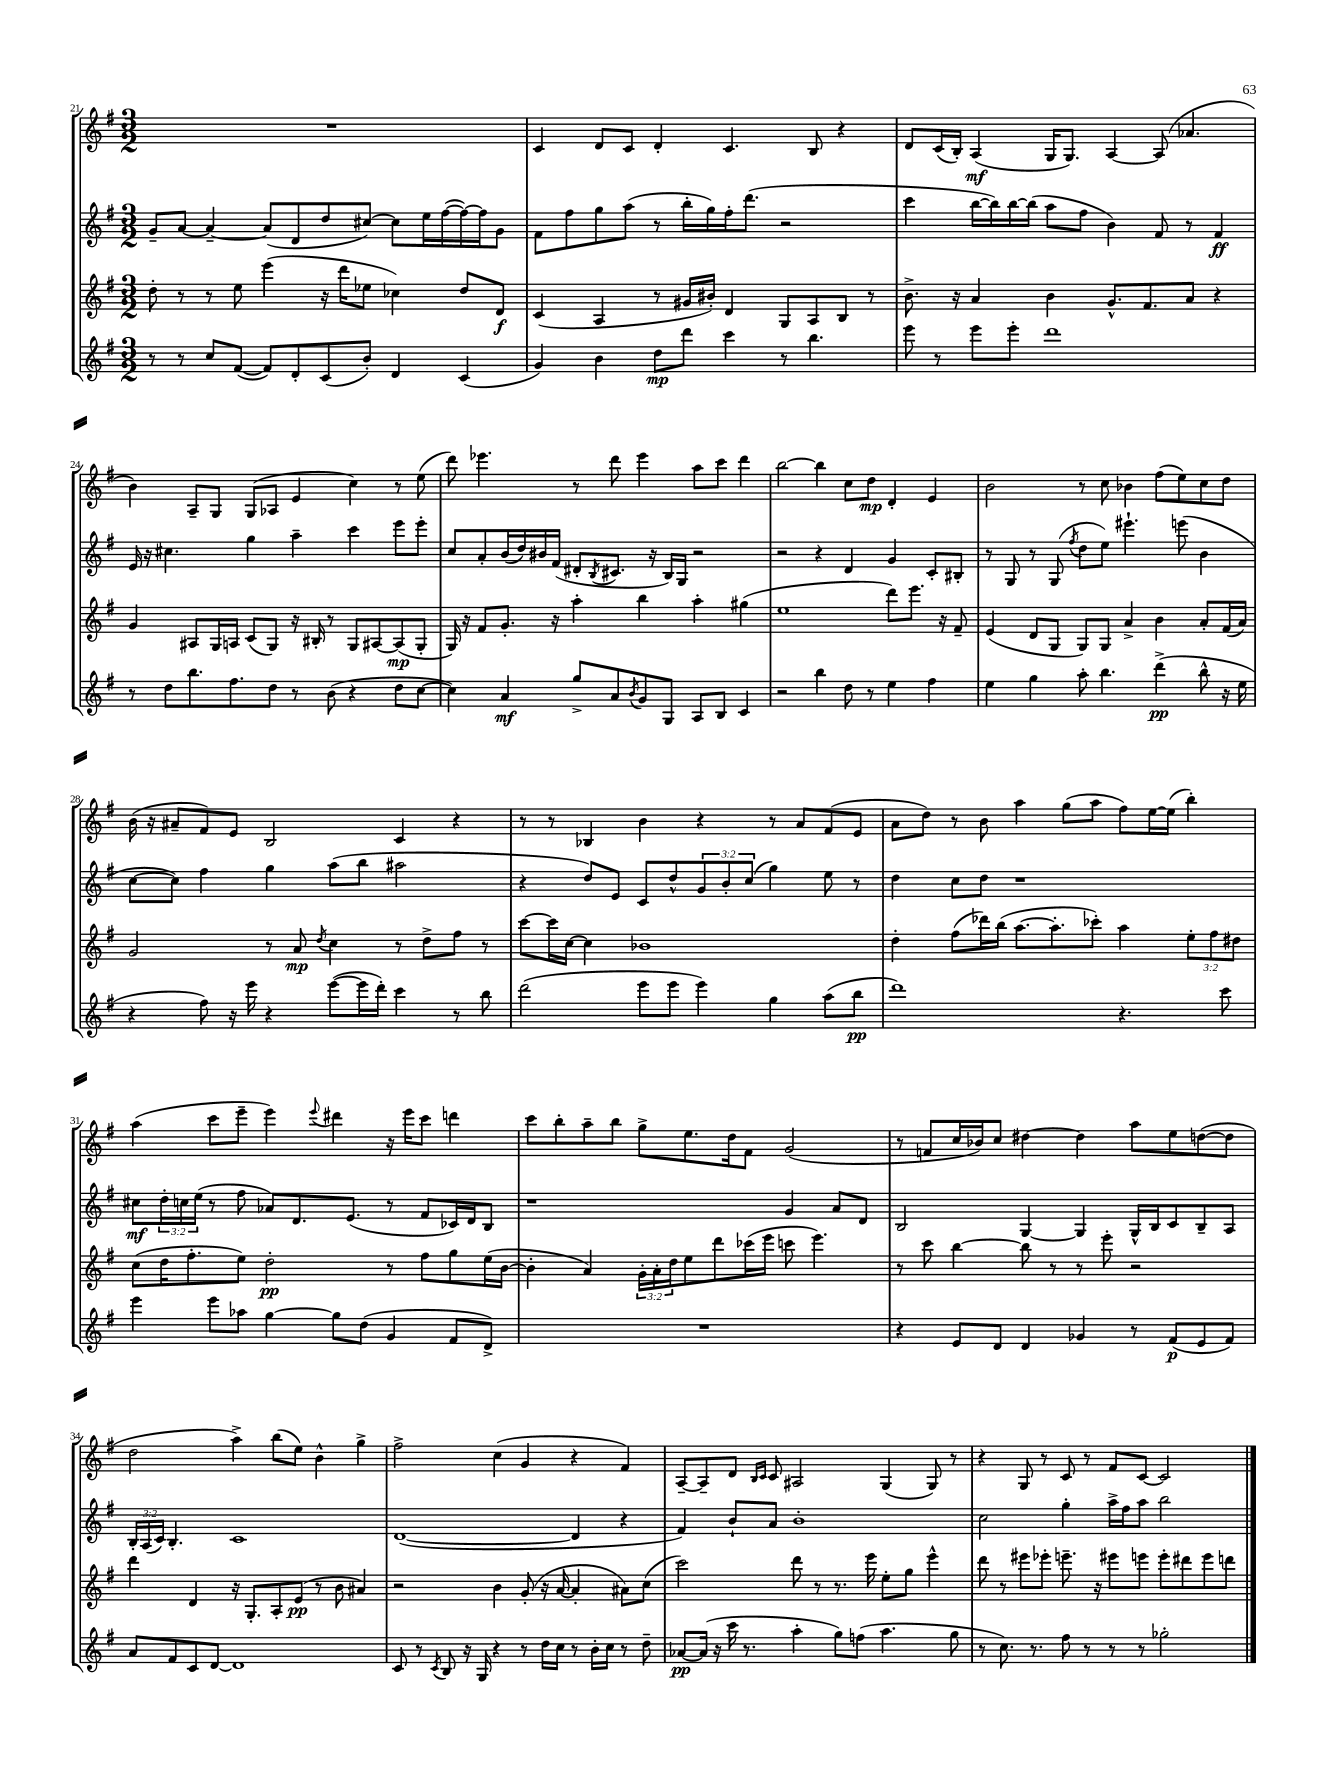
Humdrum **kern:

**kern	**kern	**kern	**kern
*staff4	*staff3	*staff2	*staff1
*clefG2	*clefG2	*clefG2	*clefG2
*k[f#]	*k[f#]	*k[f#]	*k[f#]
*M3/2	*M3/2	*M3/2	*M3/2
8r	8dd'	8g~	1.r
8r	8r	[8a	.
8cc	8r	4a~_	.
([8f#	8ee	.	.
8f#])	(4eee	(8a]	.
8d'	.	8d	.
(8c	16r	8dd	.
.	16ddd	.	.
8b')	8ee-	[8cc#)	.
4d	4cc-)	8cc#]	.
.	.	16ee	.
.	.	([16ff#	.
(4c	8dd	16ff#_)	.
.	.	16ff#]	.
.	8d	8g	.
=	=	=	=
4g)	(4c	8f#	4c
.	.	8ff#	.
4b	4A	8gg	8d
.	.	(8aa	8c
8dd	8r	8r	4d'
8ddd	16g#	16bb'	.
.	16b#')	16gg)	.
4ccc	4d	16ff#'	4.c
.	.	(8.ddd	.
8r	8G	2r	.
4.bb	8A	.	8B
.	8B	.	4r
.	8r	.	.
=	=	=	=
8eee	8.b^	4ccc	8d
8r	.	.	(16c
.	16r	.	16B')
8eee	4a	[16bb	(4A
.	.	16bb])	.
8eee'	.	[16bb	.
.	.	(16bb]	.
1ddd	4b	8aa	16G
.	.	.	8.G)
.	.	8ff#	.
.	8.g^^	4b)	[4A
.	8.f#	.	.
.	.	8f#	(8A]
.	8a	8r	4.a-
.	4r	4f#	.
=	=	=	=
8r	4g	16e	4b)
.	.	16r	.
8dd	.	4.cc#	.
8.bb	8A#	.	8A~
.	16G	.	8G
8.ff#	16A	.	.
.	(8c	4gg	(8G
8dd	8G)	.	8A-
8r	16r	4aa~	4e
.	16B#'	.	.
(8b	8r	.	.
4r	8G	4ccc	4cc)
.	[8A#	.	.
8dd	(8A#]	8eee	8r
[8cc	8G'	8eee'	(8ee
=	=	=	=
4cc])	16G)	8cc	8ddd)
.	16r	.	.
.	8f#	8a'	4.eee-
4a	8.g'	(16b	.
.	.	16dd)	.
.	.	16b#	.
.	16r	(16f#	.
8gg^	4aa'	8d#'	8r
.	.	8qB	.
8a	.	8.c#	8ddd
8qb	.	.	.
8g	4bb	.	4eee-
.	.	16r	.
8G	.	16B)	.
.	.	16G	.
8A	4aa'	2r	8aa
8B	.	.	8ccc
4c	(4gg#	.	4ddd
=	=	=	=
2r	1ee	2r	[2bb
4bb	.	4r	4bb]
8dd	.	4d	8cc
8r	.	.	8dd
4ee	8ddd)	4g	4d'
.	8.eee	.	.
4ff#	.	8c'	4e
.	16r	.	.
.	8f#~	8B#'	.
=	=	=	=
4ee	(4e	8r	2b
.	.	8G	.
4gg	8d	8r	.
.	8G	(8G	.
.	.	8qff#	.
8aa'	8G)	8dd	8r
4.bb	8G	8ee)	8cc
.	4a^	4.eee#`	4b-
(4ddd^	4b	.	(8ff#
.	.	(8eee	8ee)
8bb^^	8a'	4b	8cc
16r	(16f#	.	8dd
16ee	16a)	.	.
=	=	=	=
4r	2g	[8cc	(16b
.	.	.	16r
.	.	8cc])	8a#~
8ff#)	.	4ff#	8f#)
16r	.	.	8e
16eee	.	.	.
4r	8r	4gg	2B
.	8a	.	.
.	8qdd	.	.
([8eee	4cc	(8aa	.
16eee]	.	8bb	.
16ddd')	.	.	.
4ccc	8r	2aa#	4c
.	8dd^	.	.
8r	8ff#	.	4r
8bb	8r	.	.
=	=	=	=
(2ddd	[8ccc	4r	8r
.	16ccc]	.	8r
.	[16cc	.	.
.	4cc]	8dd)	4B-
.	.	8e	.
8eee	1b-	8c	4b
8eee	.	8dd^^	.
4eee)	.	12g	4r
.	.	12b'	.
.	.	(12cc	.
4gg	.	4gg)	8r
.	.	.	8a
(8aa	.	8ee	(8f#
8bb	.	8r	8e
=	=	=	=
1ddd)	4dd'	4dd	8a
.	.	.	8dd)
.	(8ff#	8cc	8r
.	16ddd-)	8dd	8b
.	(16bb	.	.
.	[8.aa	1r	4aa
.	8.aa']	.	.
.	.	.	(8gg
.	8ccc-')	.	8aa
4.r	4aa	.	8ff#)
.	.	.	[16ee
.	.	.	(16ee]
.	12ee'	.	4bb')
.	12ff#	.	.
8ccc	.	.	.
.	12dd#	.	.
=	=	=	=
4eee	(8cc	8cc#	(4aa
.	16dd	24dd'	.
.	.	24cc	.
.	8.ff#'	.	.
.	.	(24ee	.
8eee	.	8r	8ccc
8aa-	8ee)	8ff#	8eee~
[4gg	2dd'	8a-)	4eee)
.	.	8.d	.
.	.	.	8qqeee
8gg]	.	.	4ddd#
.	.	(8.e	.
(8dd	.	.	.
4g	8r	8r	16r
.	.	.	16eee
.	8ff#	8f#	8ccc
8f#	8gg	16c-)	4ddd
.	.	16d	.
8d^)	(16ee	8B	.
.	[16b	.	.
=	=	=	=
1.r	4b']	1r	8ccc
.	.	.	8bb'
.	4a)	.	8aa~
.	.	.	8bb
.	24g'	.	8gg^
.	24a'	.	.
.	24dd	.	.
.	8ee	.	8.ee
.	8ddd	.	.
.	.	.	16dd
.	(16ccc-	.	8f#
.	16eee	.	.
.	8ccc	4g	(2g
.	4.eee)	.	.
.	.	8a	.
.	.	8d	.
=	=	=	=
4r	8r	2B	8r
.	8ccc	.	8f
8e	[4bb	.	16cc
.	.	.	16b-)
8d	.	.	8cc
4d	8bb]	[4G	[4dd#
.	8r	.	.
4g-	8r	4G]	4dd#]
.	8eee'	.	.
8r	2r	16G^^	8aa
.	.	16B	.
(8f#	.	8c	8ee
8e	.	8B~	([8dd
8f#)	.	8A	8dd]
=	=	=	=
8a	4ddd	24B'	2dd
.	.	(24A	.
.	.	24c)	.
8f#	.	4.B'	.
8c	4d	.	.
[8d	.	.	.
1d]	16r	1c	4aa^)
.	8.G'	.	.
.	8A'	.	(8bb
.	(8e	.	8ee)
.	8r	.	4b^^
.	8b	.	.
.	4a#)	.	4gg^
=	=	=	=
8c	2r	([1d	2ff#^
8r	.	.	.
8qc	.	.	.
8B	.	.	.
16r	.	.	.
16G	.	.	.
4r	4b	.	(4cc
8r	(8g'	.	4g
16dd	16r	.	.
16cc	[16a	.	.
8r	4a']	4d]	4r
16b'	.	.	.
16cc	.	.	.
8r	8a#)	4r	4f#)
8dd~	(8cc	.	.
=	=	=	=
[8a-	2ccc)	4f#)	[8A~
(16a-]	.	.	8A~]
16r	.	.	.
16ccc	.	8b`	8d
8.r	.	.	.
.	.	.	16qqB
.	.	.	16qqc
.	.	8a	8c
4aa'	8ddd	1b'	2A#
.	8r	.	.
8gg)	8.r	.	.
(8ff	.	.	.
.	16eee	.	.
4.aa	8ee'	.	(4G
.	8gg	.	.
.	4eee^^	.	8G)
8gg	.	.	8r
=	=	=	=
8r	8ddd	2cc	4r
8.cc)	8r	.	.
.	8eee#	.	8G
8.r	.	.	.
.	8eee-'	.	8r
8ff#	8.eee~	4gg'	8c
8r	.	.	8r
.	16r	.	.
8r	8eee#	16aa^	8f#
.	.	16ff#	.
8r	8eee	8aa	[8c
2gg-'	8eee'	2bb	2c]
.	8ddd#	.	.
.	8eee	.	.
.	8ddd	.	.
==	==	==	==
*-	*-	*-	*-
